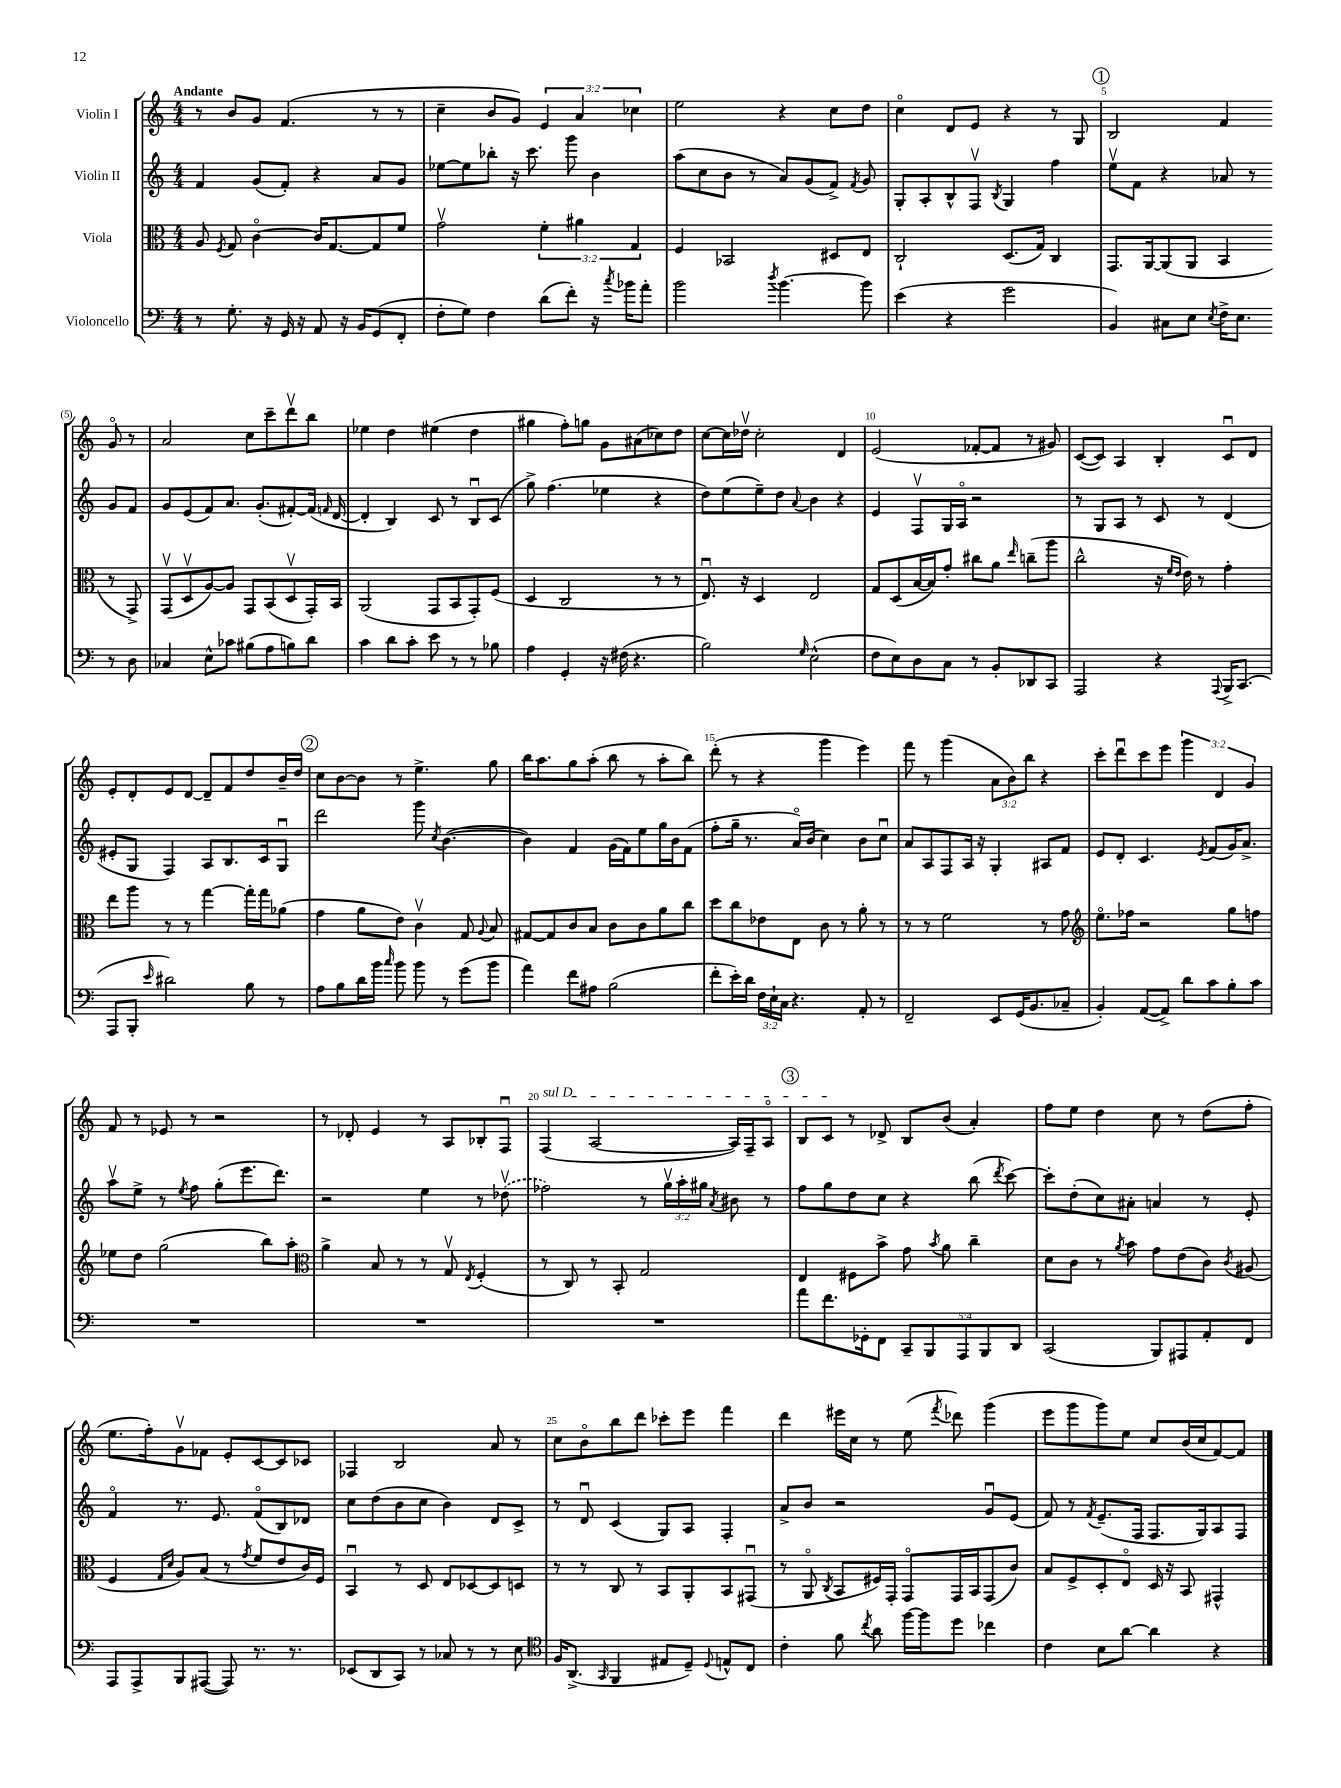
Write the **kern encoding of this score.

**kern	**kern	**kern	**kern
*staff4	*staff3	*staff2	*staff1
*clefF4	*clefC3	*clefG2	*clefG2
*k[]	*k[]	*k[]	*k[]
*M4/4	*M4/4	*M4/4	*M4/4
8r	8A/	4f/	8r
.	8qF/	.	.
8.G'\	8G/	.	8b/L
.	[4co\	(8g/L	8g/J
16r	.	.	.
16GG/	.	8f'/J)	(4.f/
16r	.	.	.
8AA/	16c/]LK	4r	.
.	[8.G/	.	.
16r	.	.	.
16BB/LK	.	.	.
(8GG/	8G/]	8a/L	8r
8FF'/J	8f/J	8g/J	8r
=	=	=	=
8F'\L	2gv\	[8ee-\L	4cc~\
8G\J)	.	8ee-\]	.
4F\	.	8bb-'\J	8b/L
.	.	16r	8g/J)
.	.	8.ccc\	.
(8d\L	6f'\	.	6e/
8f'\J)	.	8ggg\	.
.	6a#\	.	6a/
16r	.	4b\	.
8qcc/	.	.	.
16b-\LK	.	.	.
.	6G/	.	6cc-\
8a'\J	.	.	.
=	=	=	=
2b\	4F/	(8aa\L	2ee\
.	.	8cc\	.
.	2BB-/	8b\J	.
.	.	8r	.
8qdd/	.	.	.
[4.b\	.	8a/L)	4r
.	.	(8g/	.
.	8D#/L	8f^/J)	8cc\L
.	.	8qf/	.
8b\]	8E/J	8g/	8dd\J
=	=	=	=
(4e\	2C`/	8G'/L	4cco\
.	.	8A'/	.
4r	.	8B^^/	8d/L
.	.	8Fv/J	8e/J
.	.	8qB/	.
2g\	(8.D/L	4G/	4r
.	16G/Jk)	.	.
.	4C/	4ff\	8r
.	.	.	8G/
=	=	=	=
4BB/)	8.GG/L	8eev\L	2B/
.	.	8f\J	.
.	[16AA/k	.	.
8C#\L	(8AA/]	4r	.
8E\J	8AA/J	.	.
8qE/	.	.	.
16F^\LK	4BB/	8a-/	4f/
8.E\J	.	.	.
.	.	8r	.
8r	8r	8g/L	8go/
8D\	8GG^/)	8f/J	8r
=	=	=	=
4C-/	(8GGv/L	8g/L	2a/
.	8Dv/	(8e/	.
8E^^\L	[8A/)	8f/)	.
8c-\J	8A/]J	8.a/J	.
(8B#\L	8GG/L	.	8cc\L
.	.	(8.g'/L	.
8A\	(8BB/	.	8ccc~\
8B\)	8Dv/	[8f#'/)	8dddv\
8d\J	16GG'/L)	(16f#/]Jk	8bb\J
.	.	16qqf/	.
.	16BB/JJ	[16d/	.
=	=	=	=
4c\	(2AA/	4d'/]	4ee-\
8d\L	.	4B/)	4dd\
8c'\J	.	.	.
8e\	8GG/L	8c/	(4ee#\
8r	8BB/	8r	.
8r	8GG'/)	8Bu/L	4dd\
8B-\	(8F/J	(8c/J	.
=	=	=	=
4A\	4D/	8gg^\)	4gg#\
.	.	(4.ff\	.
4GG'/	2C/	.	8ff'\L)
.	.	.	8gg\J
16r	.	4ee-\	8g\L
(16F#\	.	.	.
4.r	.	.	(8a#\
.	8r	4r	8cc-\)
.	8r	.	8dd\J
=	=	=	=
2B\)	8.Eu/)	8dd\L)	[8cc\L
.	.	(8ee\	16cc\]L
.	16r	.	16dd-v\JJ
.	4D/	8ee~\)	2cc'\
.	.	8dd\J	.
16qqG/	.	8qqa/	.
(2E^^\	2E/	4b\	.
.	.	4r	4d/
=	=	=	=
8F\L	8G/L	4e/	(2e/
8E\)	(8D/	.	.
8D\	[16B/L	8Fv/L	.
.	16B/]J)	.	.
8C\J	8g'/J	16G/L	.
.	.	16Ao/JJ	.
8r	8cc#\L	2r	[8f-'/L
8BB'/L	8a\J	.	8f-/]J
.	16qqee/	.	.
8DD-/	(8cc~\L	.	8r
8CC/J	8aa\J	.	8g#/)
=	=	=	=
2AAA/	2cc^^\	8r	([8c/L
.	.	8G/L	8c/]J)
.	.	8A/J	4A/
.	.	8r	.
4r	16r	8c/	4B'/
.	16qqf/LL	.	.
.	16qqe/JJ	.	.
.	16e\)	.	.
.	8r	8r	.
8qqAAA/	.	.	.
16BBB^/LK	4g'\	(4d/	8cu/L
(8.CC/J	.	.	.
.	.	.	8d/J
=	=	=	=
8AAA/L	8ee\L	8e#'/L	8e'/L
8BBB'/J	8aa\J	8G/J	8d'/
16qqe/	.	.	.
2d#\)	8r	4F/)	8e/
.	8r	.	[8d/J
.	[4gg\	8A/L	8d~/]L
.	.	8.B/	8f/
8B\	16gg'\]LL	.	8dd/
.	16gg\J	16c/k	.
8r	(8a-\J	8Gu/J	16b~/L
.	.	.	16dd/JJ
=	=	=	=
8A\L	4g\	2ddd\	8cc\L
8B\	.	.	[8b\
16d\L	8a\L	.	8b\]J
16b\JJ	.	.	.
16qqcc/	.	.	.
8b\	8e\J)	.	8r
8b\	4cv\	8ggg\	4.ee^\
.	.	8qcc/	.
8r	.	([4.b\	.
(8g\L	8G/	.	.
.	8qqA/	.	.
8b\J	8B/	.	8gg\
=	=	=	=
4a\)	[8G#/L	4b\])	16bb\LK
.	.	.	8.aa\
.	8G#/]	.	.
8f\L	8c/	4f/	8gg\
8A#\J	8B/J	.	(8aa'\J
(2B\	8c\L	(16g\LL	8bb\
.	.	16f\J)	.
.	8c\	8ee\	8r
.	8a\	16gg\L	8aa'\L
.	.	16b\J	.
.	8cc\J	(8f\J	8bb\J)
=	=	=	=
8f'\L	8dd\L	8ff'\L	(8ddd'\
16e'\L)	8cc\	16gg~\Jk	8r
16d\JJ	.	8.r	.
24F\LL	8e-\	.	4r
24E`\	.	.	.
24C\JJ	.	.	.
4.r	8E\J	16ao/LL)	.
.	.	(16b/JJ	.
.	8c\	4cc\)	4ggg\
.	8r	.	.
8AA'/	8a'\	8b\L	4eee\)
8r	8r	8ccu\J	.
=	=	=	=
2FF~/	8r	8a/L	8fff\
.	8r	8A/	8r
.	2f\	8F/	(4ggg\
.	.	16A/Jk	.
.	.	16r	.
8EE/L	.	4G'/	12a\L
.	.	.	12b\)
(16GG/K	.	.	.
.	.	.	12bb\J
8.BB/	.	.	.
.	8r	8A#/L	4r
8C-~/J	8g\	8f/J	.
=	=	=	=
*	*clefG2	*	*
4BB'/)	8.eeo\L	8e/L	8ccc'\L
.	.	8d'/J	8dddu\
.	16ff-\Jk	.	.
([8AA/L	2r	4.c/	8ccc\
8AA^/]J)	.	.	8eee\J
8d\L	.	.	6ggg\
.	.	8qe/	.
8c\	.	(8f/L	.
.	.	.	6d/
8B'\	8gg\L	16g/K)	.
.	.	8.a^/J	.
.	.	.	6g/
8c\J	8ff\J	.	.
=	=	=	=
1r	8ee-\L	8aav\L	8f/
.	8dd\J	8ee^\J	8r
.	(2gg\	8r	8e-/
.	.	8qee/	.
.	.	8ff\	8r
.	.	(8gg'\L	2r
.	.	8.eee\	.
.	8bb\L)	.	.
.	.	8.ddd\J)	.
.	8aa'\J	.	.
=	=	=	=
*	*clefC3	*	*
1r	4a^\	2r	8r
.	.	.	8d-'/
.	8B/	.	4e/
.	8r	.	.
.	8r	4ee\	8r
.	8Gv/	.	8A/L
.	8qE/	.	.
.	(4F'/	8r	8B-'/
.	.	(8dd-v\	8Fu/J
=	=	=	=
1r	8r	2ff-\)	(4F/
.	8C/)	.	.
.	8r	.	[2A/
.	8BB'/	.	.
.	2G/	8r	.
.	.	24ggv\LL	.
.	.	24aa'\	.
.	.	24gg#\JJ	.
.	.	8qa/	.
.	.	8b#\	16A/]LL)
.	.	.	16F~/J
.	.	8r	8Ao/J
=	=	=	=
8a\L	4E/	8ff\L	8B/L
8.f\	.	8gg\	8c/J
.	8F#\L	8dd\	8r
16GG-'\k	.	.	.
8FF\J	8b^\J	8cc\J	8d-^/
10CC~/L	8g\	4r	8B/L
10BBB/	.	.	.
.	8qb/	.	.
.	8a\	.	(8b/J
10AAA/	.	.	.
.	4cc~\	(8bb\	4a'/)
10BBB/	.	.	.
.	.	8qddd/	.
.	.	[8ccc\)	.
10DD/J	.	.	.
=	=	=	=
(2CC/	8d\L	8ccc'\]L	8ff\L
.	8c\J	(8dd'\	8ee\J
.	8r	8cc\)	4dd\
.	8qa/	.	.
.	8b\	8a#'\J	.
8BBB/L)	8g\L	4a/	8cc\
8AAA#/	(8e\	.	8r
8AA'/	8c\J)	8r	(8dd\L
.	8qc/	.	.
8FF/J	(8A#/	8e'/	8ff'\J
=	=	=	=
8AAA/L	4F/	4fo/	8.ee\L
8AAA^/	.	.	.
.	.	.	16ff'\k)
.	16qqG/LL	.	.
.	16qqd/JJ	.	.
8BBB/	8A/L)	8.r	8gv\
([8AAA#/J	(8B/J	.	8f-\J
.	.	8.e/	.
8AAA#/])	8r	.	8e'/L
.	8qg/	.	.
8.r	8f/L	(8fo/L	[8c/
.	8e/	8B/)	8c/]
8.r	.	.	.
.	16c/L)	8d-/J	8c-/J
.	16F/JJ	.	.
=	=	=	=
(8EE-/L	4BBu/	8cc\L	4F-/
8DD/	.	(8dd\	.
8CC/J)	8r	8b\	2B/
8r	8D/	8cc\J	.
8C-/	8E/L	4b\)	.
8r	[8D-/	.	.
8r	8D-/]	8d/L	8a/
8E\	8D/J	8c^/J	8r
=	=	=	=
*clefC4	*	*	*
16F/LK	8r	8r	8cc\L
(8.AA^/J	.	.	.
.	8r	8du/	8bo\
16qqGG/	.	.	.
4FF/	8C/	(4c/	8bb\
.	8r	.	8ddd\J
8E#/L	8BB/L	8G/L)	8ccc-'\L
8D~/J)	8AA'/	8A/J	8eee\J
8qqD/	.	.	.
8E^^/L	8BB/	4F'/	4fff\
8C/J	(8GG#u/J	.	.
=	=	=	=
4c'\	8r	8a^/L	4ddd\
.	8AAo/	8b/J	.
.	8qC/	.	.
8f\	8BB/L	2r	16eee#\LL
.	.	.	16cc\JJ
8qcc/	.	.	.
8a\	16F#/L)	.	8r
.	16GG'/JJ	.	.
[16ff\LL	8GGo/L	.	(8ee\
16ff\]J	.	.	.
.	.	.	8qfff/
8dd\J	16GG/L	.	8ddd-\)
.	16BB/J	.	.
4cc-\	(8GG/	8gu/L	(4ggg\
.	8c/J)	(8e/J	.
=	=	=	=
4c\	8B/L	8f/)	8eee\L
.	8F^/	8r	8ggg\
.	.	8qf/	.
8B\L	8D'/	(8.e~/L	8ggg\)
[8a\J	8Eo/J	.	8ee\J
.	.	16F/Jk	.
4a\]	16D/	8.F/L	8cc/L
.	16r	.	.
.	8BB/	.	(16b/L
.	.	16G/k)	16cc/J
4r	4GG#^^/	8A/	[8f/)
.	.	8F/J	8f/]J
==	==	==	==
*-	*-	*-	*-
